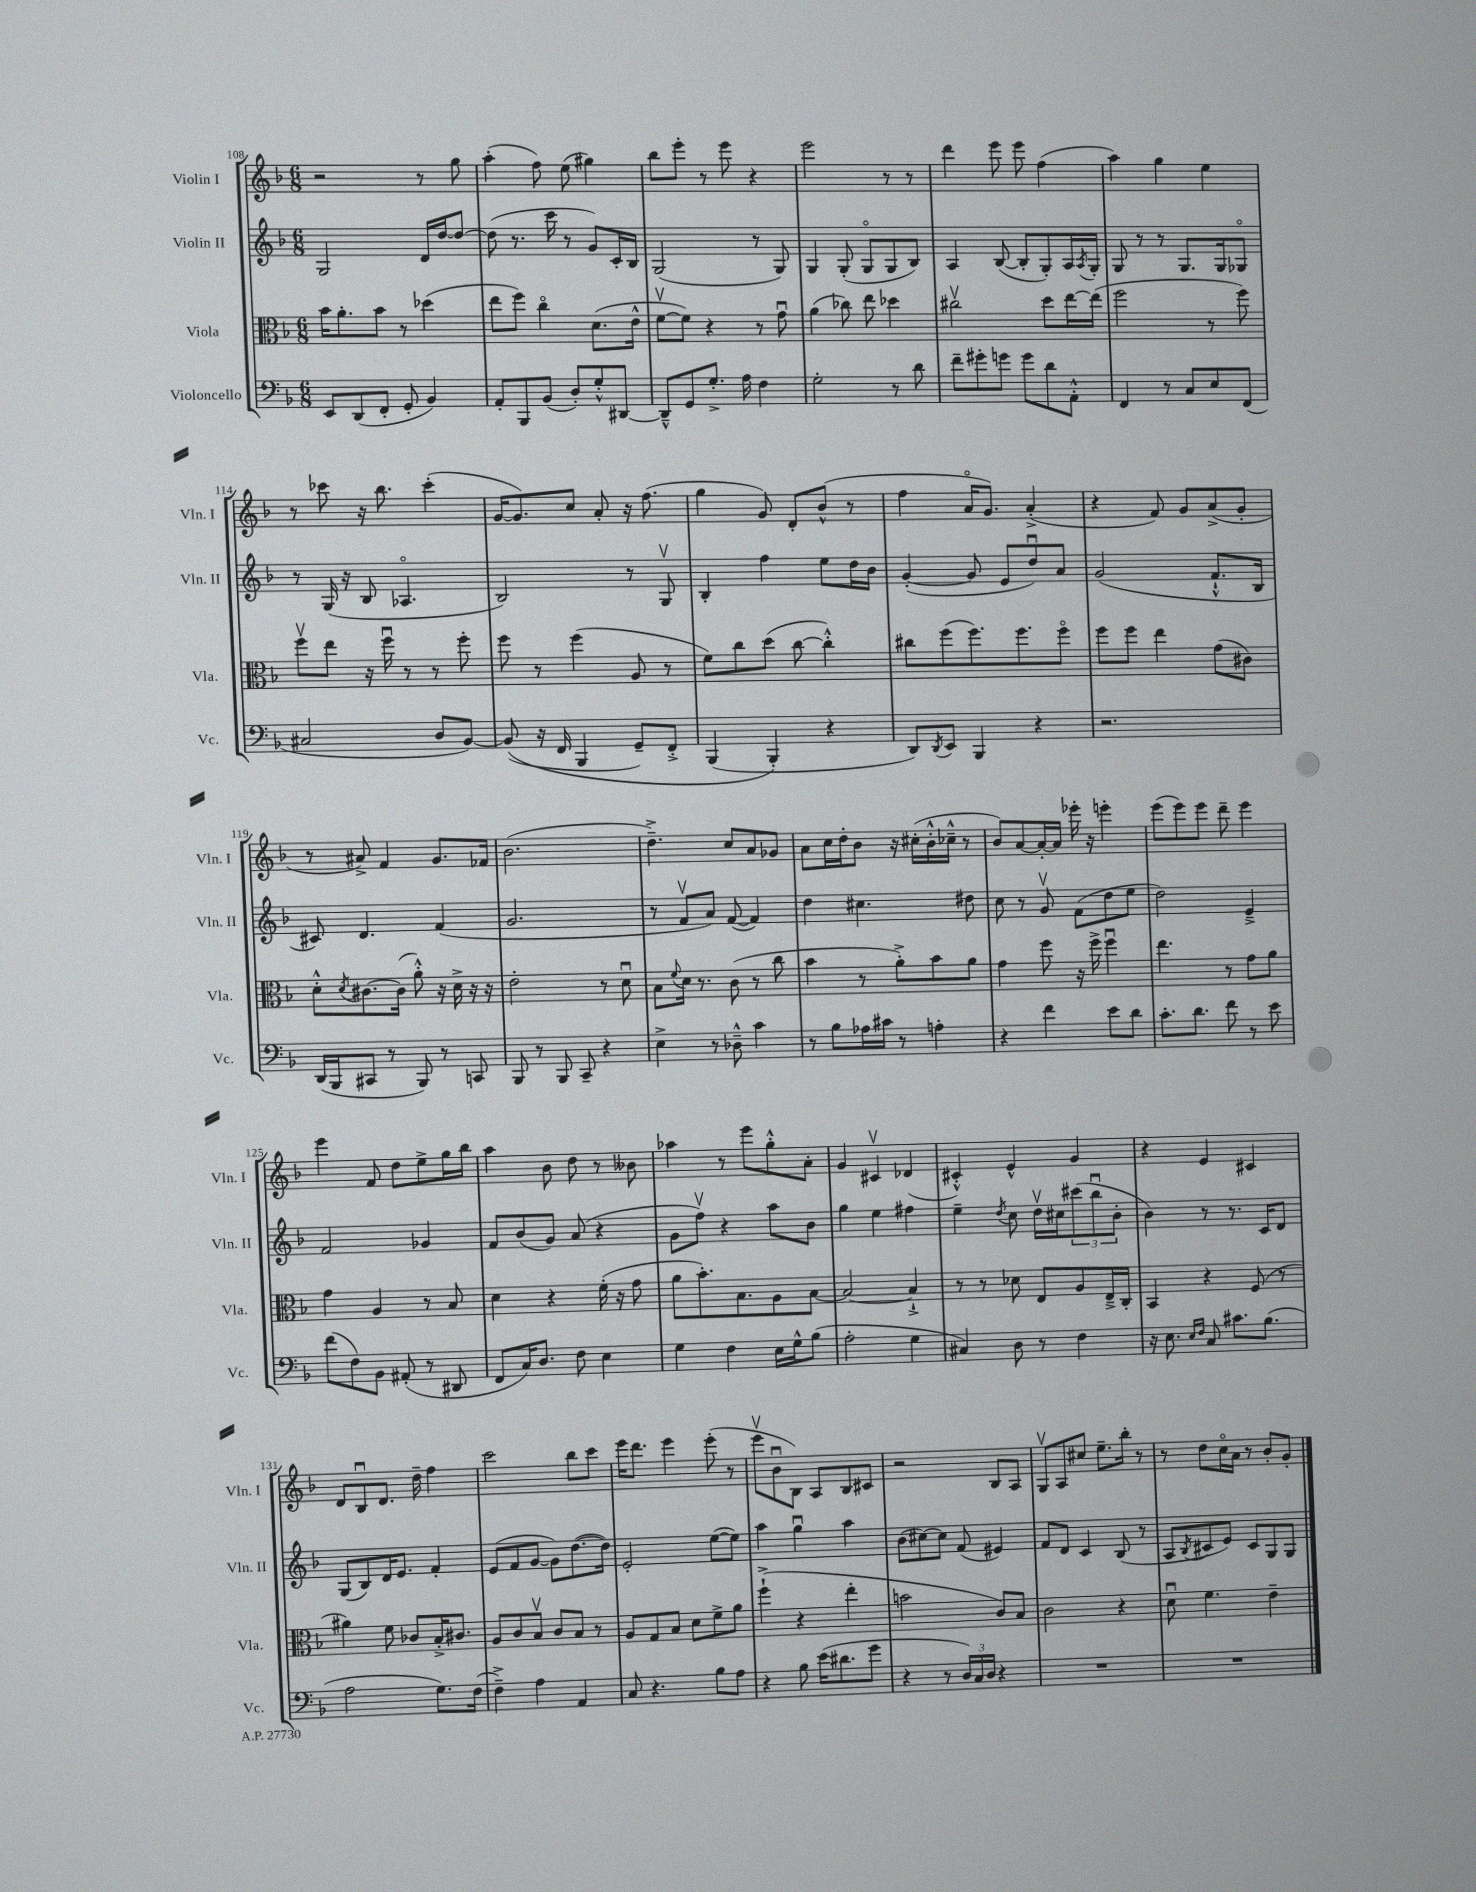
<<
\new StaffGroup <<
\new Staff = "s0" \with { instrumentName = "Violin I" shortInstrumentName = "Vln. I" } {
    \clef treble \key f \major \numericTimeSignature \time 6/8
    r2 r8 g''8 |
    a''4-.( f''8) e''8( gis''4) |
    bes''8 e'''8-. r8 e'''8 r4 |
    e'''2 r8 r8 |
    d'''4 e'''8 e'''8 f''4( |
    a''4) g''4 e''4 |
    r8 ces'''8 r16 bes''8. ces'''4-.( |
    g'16~ g'8.) c''8 a'8-. r16 f''8.( |
    g''4 g'8) d'8-. bes'8-^( r8 |
    f''4 a'16\flageolet g'8.) a'4-.->( |
    r4 f'8) g'8 a'8->( g'8-. |
    r8 ais'8->) f'4 g'8. fes'16 |
    bes'2.( |
    d''4.--->) c''8 a'8 ges'8 |
    a'8 c''16 d''16-. bes'8 r16 cis''16-.( bes'16-.-^ ces''16---^ r8 |
    bes'8) a'8~ a'16~-. a'16 ees'''16-. r16 e'''4-. |
    e'''8( e'''8) e'''8 d'''8-- e'''4 |
    e'''4 f'8 d''8 e''8-> g''16 bes''16 |
    a''4 bes'8 d''8 r8 beses'8 |
    aes''4 r8 e'''8 g''8-.-^ a'8-. |
    g'4 cis'4\upbow des'4( |
    cis'4-.-^) e'4-^ g'4 |
    r4 e'4 cis'4 |
    d'8 bes8\downbow d'8. d''16-- f''4 |
    c'''2 bes''8 c'''8 |
    e'''16 d'''8. e'''4 e'''8-.( r8 |
    e'''8\upbow bes'8\downbow bes8) a8 bes8 cis'8 |
    r2 bes8 a8 |
    g8\upbow a8 cis''8 e''8.-- bes''16-. r8 |
    r8 d''8 c''16\flageolet a'16 r8 bes'8-. g'8-. \bar "|." |
}
\new Staff = "s1" \with { instrumentName = "Violin II" shortInstrumentName = "Vln. II" } {
    \clef treble \key f \major \numericTimeSignature \time 6/8
    g2 d'16 d''16~ d''8~ |
    d''8( r8. c'''16 r8 g'8) c'16-. bes16 |
    g2( r8 g8) |
    g4 g8-.( g8\flageolet g8 bes8) |
    a4 bes8~( bes8-. g8-.) a16 \acciaccatura { a8 } g16-. |
    g8 r8 r8 g8. g16 ges8\flageolet |
    r8 g16( r16 bes8 aes4.\flageolet |
    bes2) r8 g8\upbow |
    bes4-. f''4 e''8 d''16 bes'16 |
    g'4~-.( g'8 e'8 d''8\downbow) a'8 |
    g'2( f'8.-!-^ bes16 |
    cis'8) d'4. f'4( |
    g'2. |
    r8 f'8\upbow a'8) f'8~( f'4) |
    d''4 cis''4. dis''8 |
    c''8 r8 g'8\upbow f'8( d''8 e''8 |
    d''2) e'4---> |
    f'2 ges'4 |
    f'8 bes'8( g'8) a'8( r4 |
    g'8 f''8\upbow) r4 a''8 bes'8 |
    g''4 e''4 fis''4 |
    e''4-- \acciaccatura { d''8 } c''8 d''16\upbow cis''16 \tuplet 3/2 { cis'''8( bes''8\downbow bes'8-. } |
    bes'4) r8 r8. c'16 d'8 |
    g8( bes8) d'16 e'8. f'4-. |
    e'8( f'8 g'8~ g'8) d''8.~( d''16) |
    e'2-. e''8~( e''8) |
    a''4 g''4\downbow a''4 |
    bes'8( cis''8~) cis''8 f'8( eis'4) |
    f'8 d'8 c'4 bes8( r8 |
    a8 \acciaccatura { bes8 } cis'8 e'8) cis'8 g8 g8 \bar "|." |
}
\new Staff = "s2" \with { instrumentName = "Viola" shortInstrumentName = "Vla." } {
    \clef alto \key f \major \numericTimeSignature \time 6/8
    bes'16 a'8.-. bes'8 r8 des''4( |
    e''8 f''8) c''4\flageolet d'8.( e'16-^ |
    f'8~\upbow f'8) r4 r8 g'8\downbow |
    a'4( ces''8) e''8 des''4 |
    cis''2\upbow d''8 e''16~ e''16( |
    f''2 r8 f''8) |
    f''8\upbow e''8 r16 f''16\downbow r8 r8 f''8-. |
    f''8 r8 f''4( a8 r8 |
    f'8) c''8 d''8( c''8~ c''4-.-^) |
    cis''8 f''8( f''8.) f''8. f''8\flageolet |
    f''8 f''8 e''4 g'8( cis'8) |
    d'8-.-^ \acciaccatura { d'8 } cis'8.~ cis'16( a'8-.-^) r16 d'16-> r16 r16 |
    e'2-. r8 d'8\downbow |
    bes8 \appoggiatura { f'8 } d'16 r8. c'8( r8 c''8 |
    bes'4 r8 a'8-.->) bes'8 a'8 |
    g'4 f''8 r16 f''16-> f''4\downbow |
    e''4. r8 g'8 a'8 |
    g'4 a4 r8 bes8 |
    d'4 r4 f'16-.( r16 g'8 |
    a'8 bes'8.-.) bes8. a8 bes8~ |
    bes2~ bes4-!-> |
    r8 r8 des'8 e8 a8 e16---> c16-. |
    bes,4 r4 f8( r8 |
    ais'4) f'8 ces'8 bes16-.-> cis'8. |
    a8 c'8 bes8\upbow c'8 bes8 r8 |
    a8 g8 bes8 d'8 f'8-> a'8 |
    f''4-!->( r4 e''4-. |
    b'2 c'8) bes8 |
    c'2 r4 |
    d'8\downbow f'4. e'4-- \bar "|." |
}
\new Staff = "s3" \with { instrumentName = "Violoncello" shortInstrumentName = "Vc." } {
    \clef bass \key f \major \numericTimeSignature \time 6/8
    e,8 d,8( f,8-. g,8-. bes,4) |
    a,8-. bes,,8 bes,8( d8-.) g8-.-^ dis,8~ |
    dis,8---^ g,8 g8.-.-> a16 f4 |
    g2-. r8 d'8 |
    f'8-- gis'8-. g'8 g'8 d'8 a,8-.-^ |
    f,4 r8 c8 e8 f,8( |
    cis2 d8 bes,8~) |
    bes,8(\( r16 f,16 bes,,4 g,8--) f,8-.-> |
    bes,,4( bes,,4-.\) r4 |
    d,8) \acciaccatura { d,8 } e,8 bes,,4 r4 |
    r2. |
    d,16( bes,,16 cis,8 r8 bes,,8) r8 c,8 |
    bes,,8 r8 bes,,8 c,8-- r4 |
    e4-> r8 des8---^ c'4 |
    r8 bes8 aes16 cis'16 r8 a4-. |
    r4 f'4 e'8 d'8 |
    c'8.-. d'8. f'8 r8 e'8 |
    f'8( f8) bes,8 ais,8-.( r8 dis,8 |
    f,8 c16) d8. f8 e4 |
    g4 f4 e16 g16-^ bes8( |
    a2-. g4 |
    cis4) d8 r8 f4 |
    r16 e8. \grace { e16 f16 } c8 cis'8. bes8.( |
    a2 g8.) f16( |
    f4--->) a4 a,4 |
    c8 r4. bes8 a8 |
    r4 bes8 e'16( dis'8. g'8 |
    r4 r8 \tuplet 3/2 { d16) c16 d16 } r4 |
    R2. |
    R2. \bar "|." |
}
>>
>>
\layout { \context { \Score currentBarNumber = #108 } }
